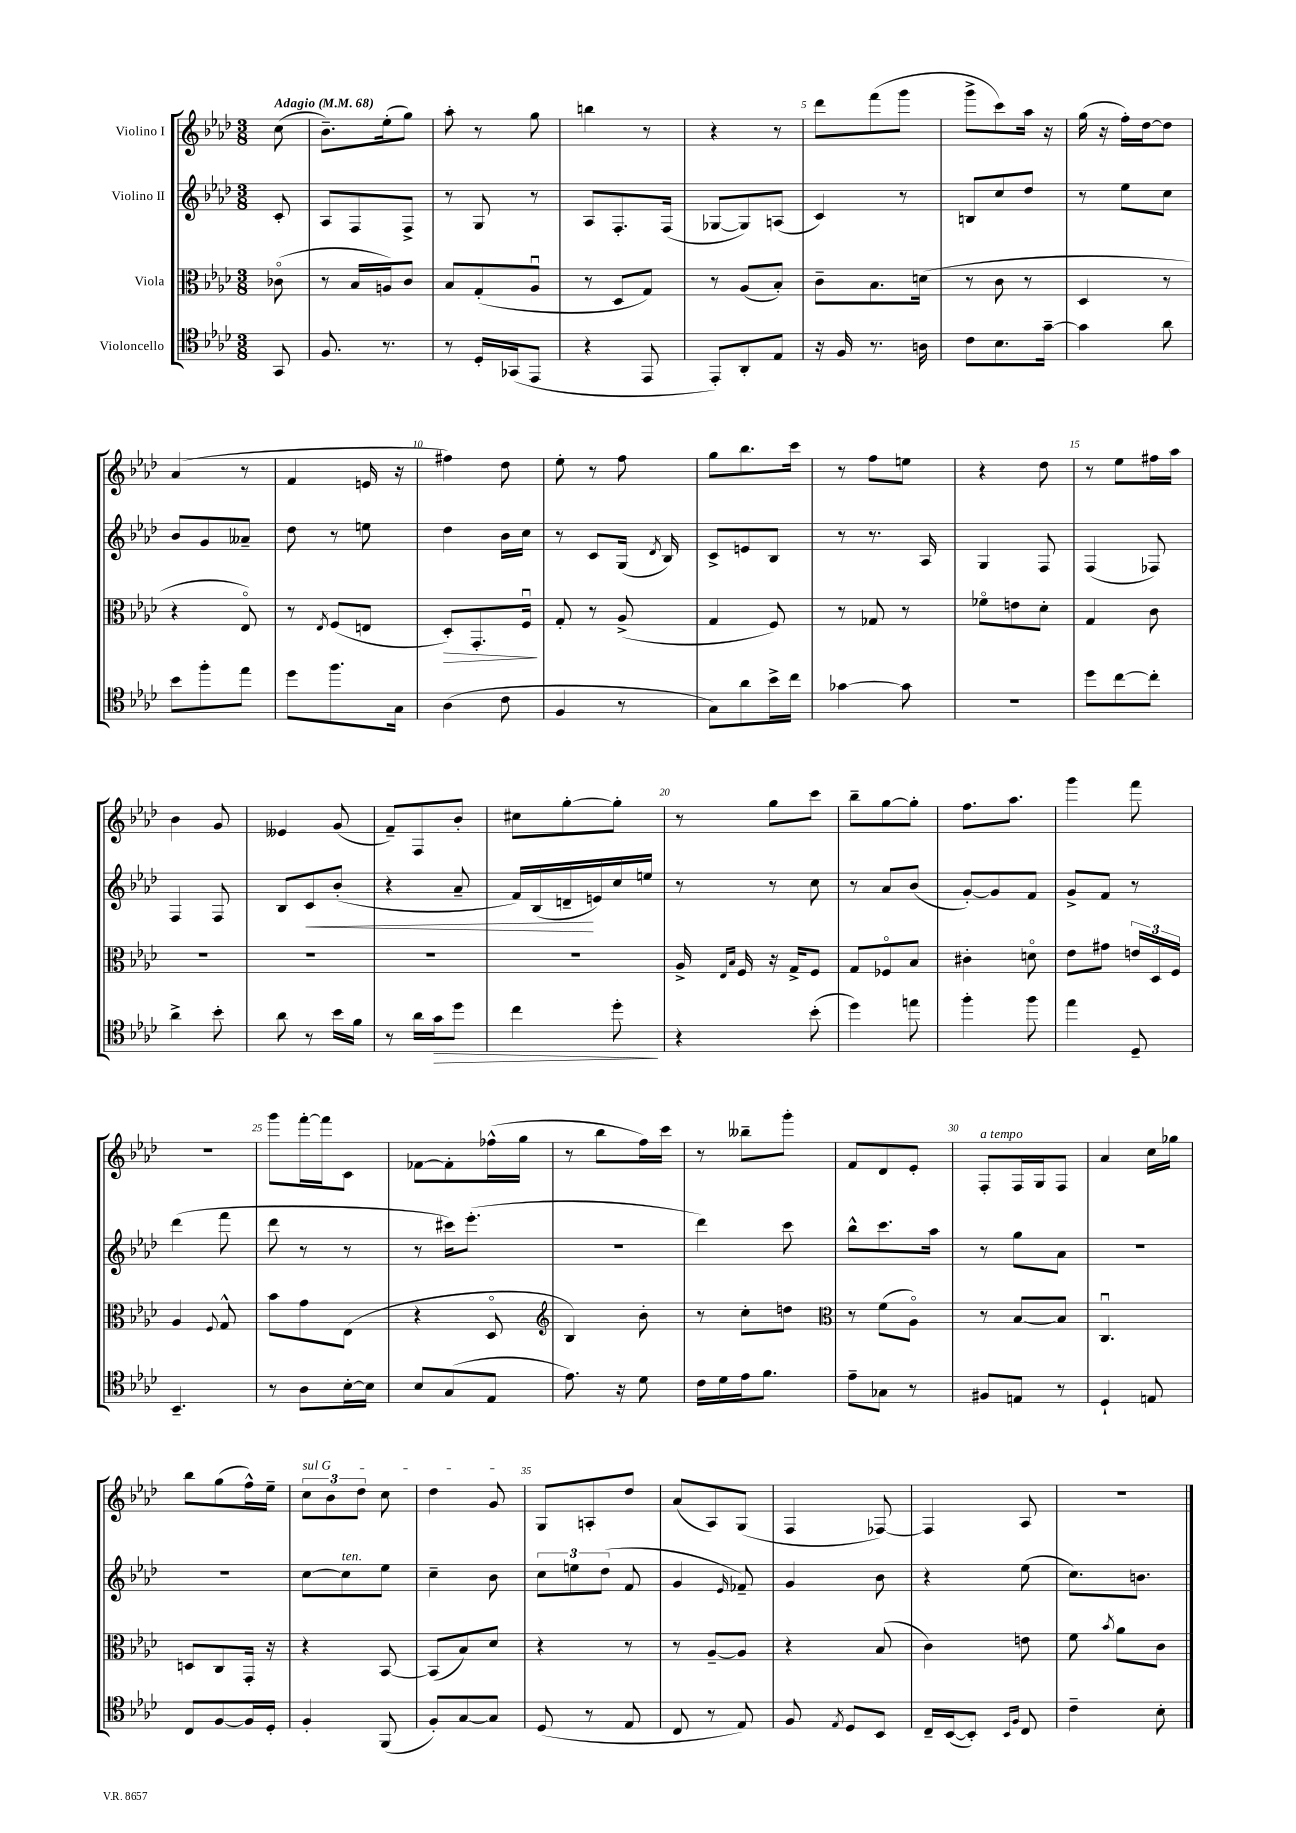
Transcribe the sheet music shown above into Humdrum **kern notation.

**kern	**kern	**kern	**kern
*staff4	*staff3	*staff2	*staff1
*clefC4	*clefC3	*clefG2	*clefG2
*k[b-e-a-d-]	*k[b-e-a-d-]	*k[b-e-a-d-]	*k[b-e-a-d-]
*M3/8	*M3/8	*M3/8	*M3/8
*MM68	*MM68	*MM68	*MM68
8GG	(8c-o	8c'	(8cc
=	=	=	=
8.F	8r	8A-	8.b-~)
.	16B-	8F	.
8.r	16A)	.	(16ee-'
.	8c	8F^	8gg)
=	=	=	=
8r	8B-	8r	8aa-'
16D-'	(8G'	8G	8r
(16GG-	.	.	.
8EE-	8A-u	8r	8gg
=	=	=	=
4r	8r	8A-	4bb
.	8D-	8.F'	.
8EE-	8G)	.	8r
.	.	(16F	.
=	=	=	=
8EE-')	8r	[8G-	4r
8AA-'	(8A-	8G-])	.
8E-	8B-')	(8A	8r
=	=	=	=
16r	8c~	4c)	8ddd-
16F	.	.	.
8.r	8.B-	.	(8fff
.	.	8r	8ggg
16A	(16d	.	.
=	=	=	=
8c	8r	8B	8ggg^
8.B-	8c	8cc	8ccc)
.	8r	8dd-	16aa-
[16g~	.	.	16r
=	=	=	=
4g]	4D-	8r	(16gg
.	.	.	16r
.	.	8ee-	16ff')
.	.	.	[16dd-
8a-	8r	8cc	8dd-]
=	=	=	=
8b-	4r	8b-	(4a-
8ff'	.	8g	.
8ee-	8E-o)	8a--~	8r
=	=	=	=
8dd-	8r	8dd-	4f
.	8qE-	.	.
8.ff	(8F	8r	.
.	8E	8ee	16e
16G	.	.	16r
=	=	=	=
(4A-	8D-')	4dd-	4ff#)
.	8.GG'	.	.
8c	.	16b-	8dd-
.	16Fu	16cc	.
=	=	=	=
4F	8G'	8r	8ee-'
.	8r	8c	8r
8r	(8A-^	(16G	8ff
.	.	8qd-	.
.	.	16B-)	.
=	=	=	=
8G)	4G	8c^	8gg
8a-	.	8e	8.bb-
16b-^	8F)	8B-	.
16cc	.	.	16ccc
=	=	=	=
[4g-	8r	8r	8r
.	8G-	8.r	8ff
8g-]	8r	.	8ee
.	.	16A-	.
=	=	=	=
4.r	8f-o	4G	4r
.	8e	.	.
.	8d-'	8F	8dd-
=	=	=	=
8dd-	4G	(4F	8r
[8cc	.	.	8ee-
8cc']	8c	8F-)	16ff#
.	.	.	16aa-
=	=	=	=
4a-^	4.r	4F	4b-
8b-'	.	8F	8g
=	=	=	=
8a-	4.r	8B-	4e--
8r	.	8c	.
16b-	.	(8b-'	(8g
16f	.	.	.
=	=	=	=
8r	4.r	4r	8f~)
16a-	.	.	8F
16g	.	.	.
8dd-	.	8a-~	8b-'
=	=	=	=
4cc	4.r	16f)	8cc#
.	.	(16B-	.
.	.	16d~	[8gg'
.	.	16e)	.
8dd-'	.	16cc	8gg']
.	.	16ee	.
=	=	=	=
4r	16A-^	8r	8r
.	16qqE-	.	.
.	16qqB-	.	.
.	16F	.	.
.	16r	8r	8gg
.	16G^	.	.
(8b-'	8F	8cc	8ccc
=	=	=	=
4dd-)	8G	8r	8bb-~
.	8F-o	8a-	[8gg
8ee	8B-	(8b-	8gg']
=	=	=	=
4ff'	4c#'	[8g')	8.ff
.	.	8g]	.
.	.	.	8.aa-
8ff	8do	8f	.
=	=	=	=
4ee-	8e-	8g^	4ggg
.	8g#	8f	.
8D-~	24e	8r	8fff
.	24D-	.	.
.	24F	.	.
=	=	=	=
4.BB-~	4A-	(4ddd-	4.r
.	8qqF	.	.
.	8G^^	8fff	.
=	=	=	=
8r	8b-	8ddd-	8ggg
8A-	8g	8r	[16fff'
.	.	.	16fff]
[16B-'	(8E-	8r	8c
16B-]	.	.	.
=	=	=	=
8B-	4r	8r	[8f-
(8G	.	16ccc#)	8f-']
.	.	(8.eee-'	.
8E-	8D-o	.	(16ff-^^
.	.	.	16gg
=	=	=	=
*	*clefG2	*	*
8.e-)	4B-)	4.r	8r
.	.	.	8bb-
16r	.	.	.
8d-	8b-'	.	16ff)
.	.	.	16ccc
=	=	=	=
16c	8r	4ddd-)	8r
16d-	.	.	.
16e-	8cc'	.	8bb--~
8.f	.	.	.
.	8dd	8ccc	8ggg'
=	=	=	=
*	*clefC3	*	*
8e-~	8r	8bb-^^	8f
8G-	(8f	8.ccc	8d-
8r	8A-o)	.	8e-'
.	.	16aa-	.
=	=	=	=
8F#	8r	8r	8F'
8E	[8B-	8gg	16F
.	.	.	16G
8r	8B-]	8a-	8F
=	=	=	=
4D-`	4.Cu	4.r	4a-
8E	.	.	16cc
.	.	.	16gg-
=	=	=	=
8C	8D	4.r	8bb-
[8F	8C	.	(8gg
16F]	16GG'	.	16ff^^)
16D-'	16r	.	16ee-~
=	=	=	=
4F'	4r	[8cc	12cc
.	.	.	12b-
.	.	8cc]	.
.	.	.	12dd-
(8FF	[8BB-	8ee-	8cc
=	=	=	=
8F')	(8BB-]	4cc~	4dd-
[8G	8B-)	.	.
8G]	8d-	8b-	8g
=	=	=	=
(8D-	4r	12cc	8G
.	.	12ee	.
8r	.	.	8A'
.	.	(12dd-	.
8E-	8r	8f	8dd-
=	=	=	=
8C	8r	4g	(8a-
8r	[8A-~	.	8A-)
.	.	16qqe-	.
8E-)	8A-]	8f-~)	(8G
=	=	=	=
8F	4r	4g	4F
8qE-	.	.	.
8D-	.	.	.
8BB-	(8B-	8b-	[8F-)
=	=	=	=
16C~	4c)	4r	4F-]
([16BB-	.	.	.
8BB-'])	.	.	.
16qqBB-	.	.	.
16qqF	.	.	.
8C	8e	(8ee-	8A-
=	=	=	=
4c~	8f	8.cc)	4.r
.	8qb-	.	.
.	8a-	.	.
.	.	8.b	.
8B-'	8c	.	.
==	==	==	==
*-	*-	*-	*-
